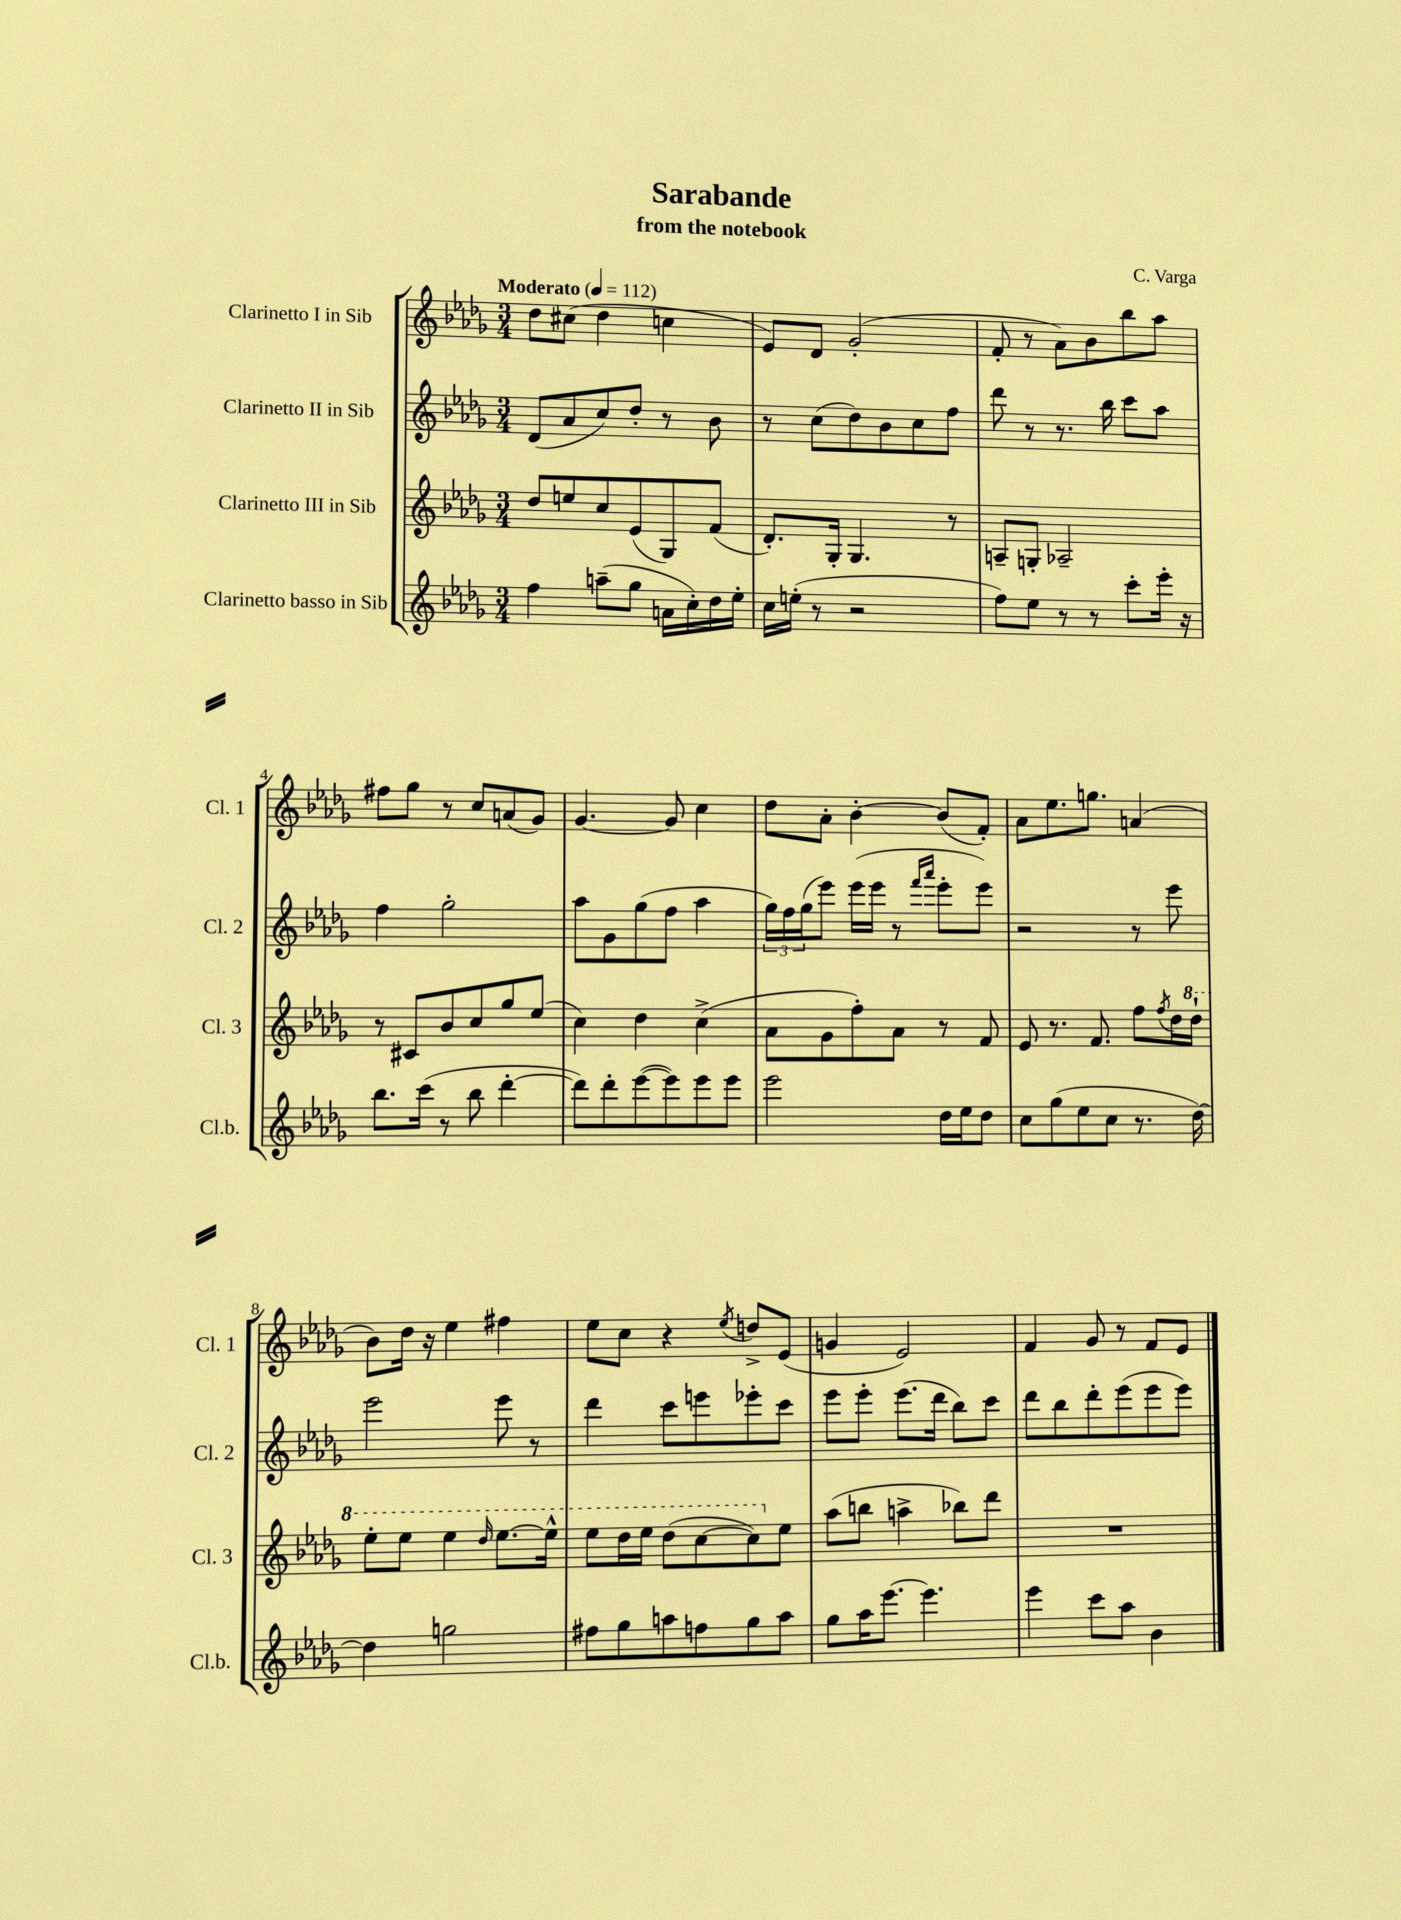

**kern	**kern	**kern	**kern
*staff4	*staff3	*staff2	*staff1
*clefG2	*clefG2	*clefG2	*clefG2
*k[b-e-a-d-g-]	*k[b-e-a-d-g-]	*k[b-e-a-d-g-]	*k[b-e-a-d-g-]
*M3/4	*M3/4	*M3/4	*M3/4
*MM112	*MM112	*MM112	*MM112
4ff	8dd-	(8d-	8dd-
.	8ee	8a-	(8cc#
(8aa~	8cc	8cc)	4dd-
8gg-	(8e-	8dd-'	.
16a	8G-)	8r	4cc
16cc')	.	.	.
16dd-	(8f	8b-	.
16ee-'	.	.	.
=	=	=	=
16cc	8.d-')	8r	8e-)
(16ee'	.	.	.
8r	.	(8cc	8d-
.	16G-'	.	.
2r	4.G-	8dd-)	(2g-'
.	.	8b-	.
.	.	8cc	.
.	8r	8ff	.
=	=	=	=
8ff)	8A~	8ddd-	8f'
8ee-	8G'	8r	8r
8r	2A-~	8.r	8a-)
8r	.	.	8b-
.	.	16bb-	.
8ccc'	.	8ccc	8bb-
16eee-'	.	8aa-	8aa-
16r	.	.	.
=	=	=	=
8.bb-	8r	4ff	8ff#
.	8c#	.	8gg-
(16ccc	.	.	.
8r	8b-	2gg-'	8r
8bb-	8cc	.	8cc
[4ddd-'	8gg-	.	(8a
.	(8ee-	.	8g-)
=	=	=	=
8ddd-])	4cc)	8aa-	[4.g-
8ddd-'	.	8g-	.
([8eee-	4dd-	(8gg-	.
8eee-])	.	8ff	8g-]
8eee-	(4cc^	4aa-	4cc
8eee-	.	.	.
=	=	=	=
2eee-	8a-	24gg-)	8dd-
.	.	24ff	.
.	.	(24gg-	.
.	8g-	8eee-)	8a-'
.	8ff')	(16eee-	[4b-'
.	.	16eee-	.
.	8a-	8r	.
.	.	16qqfff	.
.	.	16qqaaa-	.
16dd-	8r	8eee-'	(8b-]
16ee-	.	.	.
8dd-	8f	8eee-)	8f')
=	=	=	=
8cc	8e-	2r	8a-
(8gg-	8.r	.	8.ee-
8ee-	.	.	.
.	8.f	.	8.gg
8cc	.	.	.
8.r	8ff	8r	(4a
.	8qff	.	.
.	16dd-	8eee-	.
[16dd-)	16ddd-`	.	.
=	=	=	=
4dd-]	8eee-'	2eee-	8b-)
.	8eee-	.	16dd-
.	.	.	16r
2gg	4eee-	.	4ee-
.	16qqddd-	.	.
.	[8.eee-	8eee-	4ff#
.	.	8r	.
.	16eee-^^]	.	.
=	=	=	=
8ff#	8eee-	4ddd-	8ee-
8gg-	16ddd-	.	8cc
.	16eee-	.	.
8aa	(8ddd-	8ccc	4r
8ff	[8ccc	8eee	.
.	.	.	8qee-
8gg-	8ccc])	8eee-'	8dd^
8aa	8ee-	8ccc	(8e-
=	=	=	=
8gg-	(8aa-	8eee-	4g
16aa-	8bb	8eee-'	.
[8.eee-	.	.	.
.	4aa^	(8.eee-	2e-)
4.eee-]	.	.	.
.	.	16ddd-	.
.	8bb-)	8bb-)	.
.	8ddd-	8ccc	.
=	=	=	=
4eee-	2.r	8ddd-	4f
.	.	8bb-	.
8ccc	.	8ddd-'	8g-
8aa-	.	(8eee-	8r
4b-	.	8eee-	8f
.	.	8eee-)	8e-
==	==	==	==
*-	*-	*-	*-
